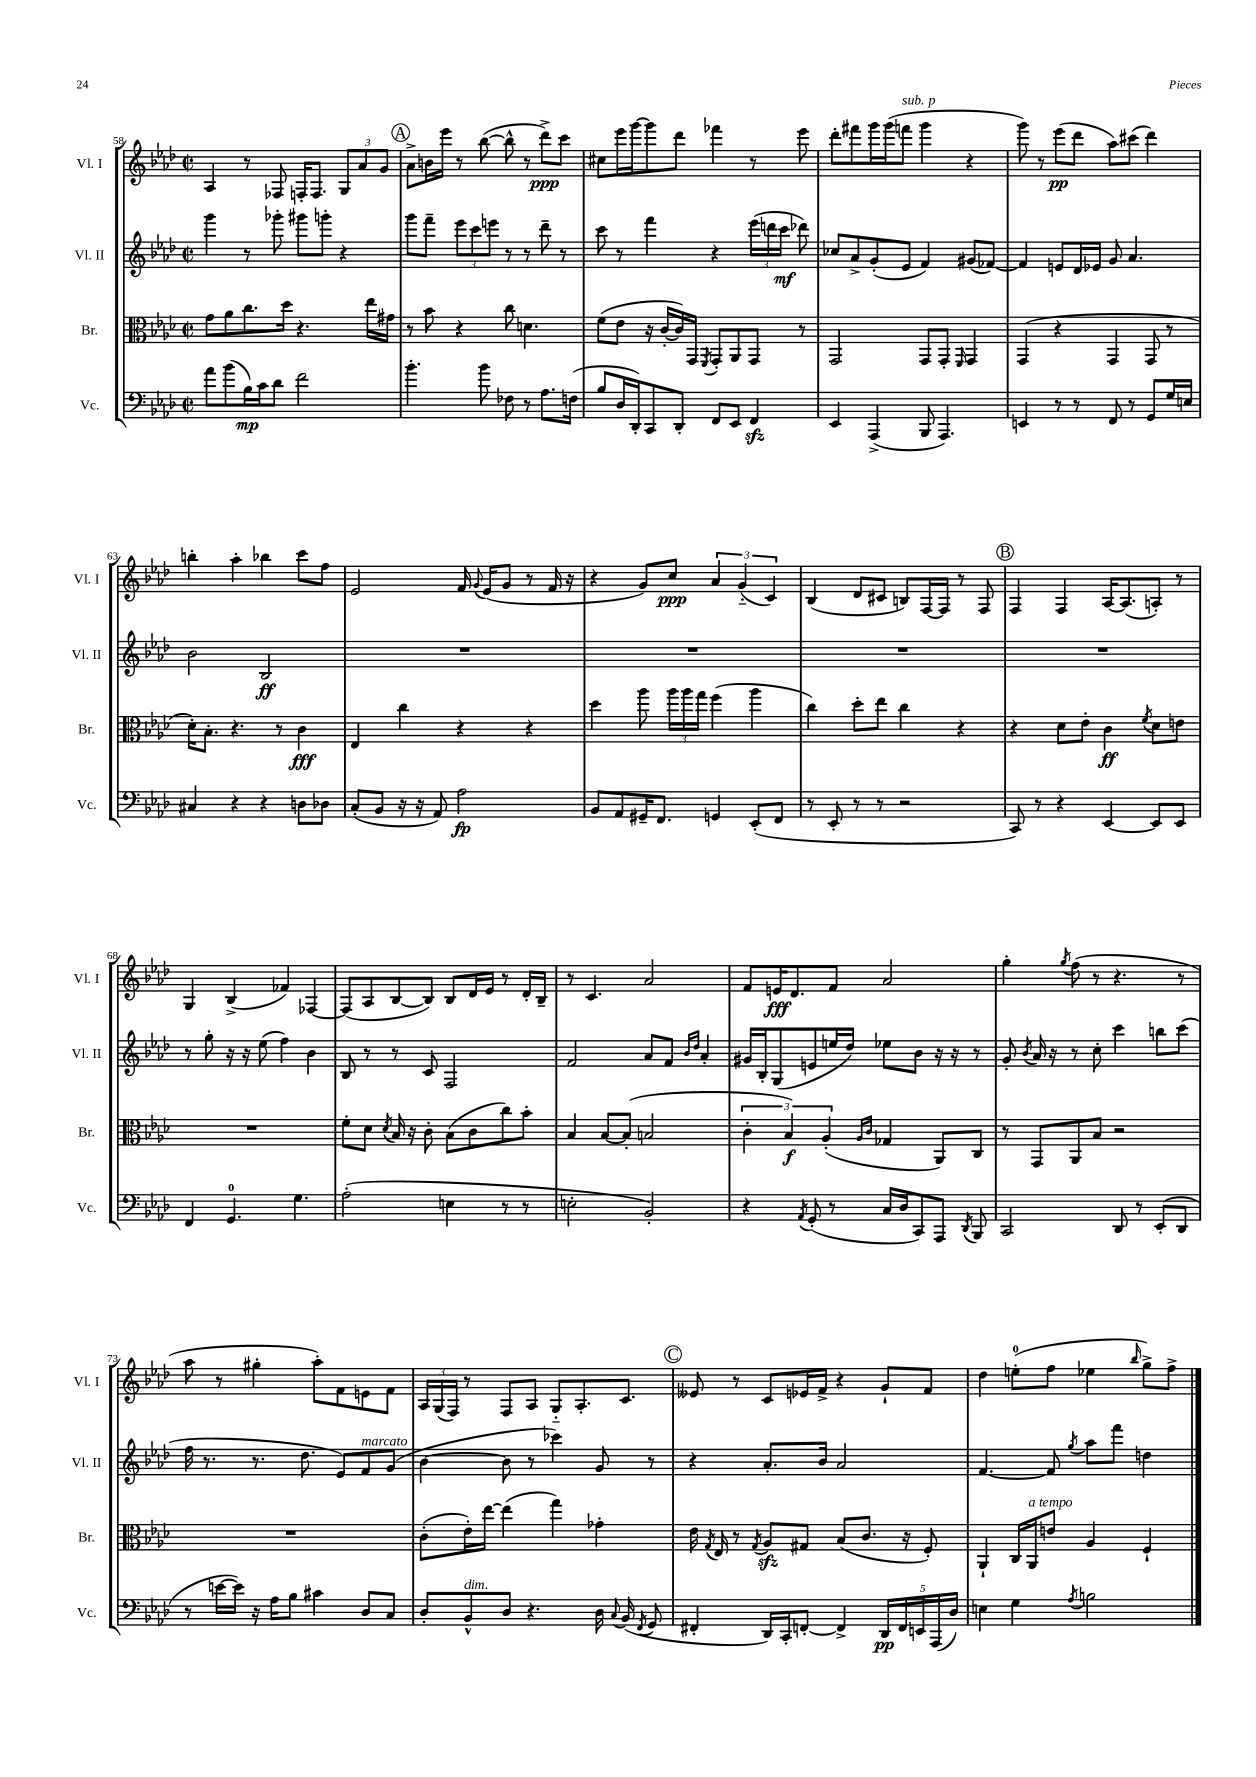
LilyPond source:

<<
\new StaffGroup <<
\new Staff = "s0" \with { instrumentName = "Vl. I" shortInstrumentName = "Vl. I" } {
    \clef treble \key aes \major \defaultTimeSignature \time 2/2
    \autoBeamOff aes4 r8 fes8 f16[-. f8.] \tuplet 3/2 { g8[ aes'8 g'8] } |
    \mark \markup { \circle "A" } aes'8[-> b'16 ees'''16] r8 bes''8~( bes''8-^ r8 des'''8[->\ppp) c'''8] |
    cis''8[ ees'''16 g'''16~ g'''8 des'''8] fes'''4 r8 ees'''8 |
    des'''8[-. fis'''8 g'''16 g'''16( f'''8]^\markup { \italic "sub. p" } g'''4 r4 |
    g'''8) r8 ees'''8[\pp( des'''8] aes''8[) cis'''8]( des'''4) |
    b''4-. aes''4-. bes''4 c'''8[ f''8] |
    ees'2 f'16 \appoggiatura { g'8 } ees'16[( g'8] r8 f'16 r16 |
    r4 g'8[) c''8]\ppp \tuplet 3/2 { aes'4 g'4-_( c'4) } |
    bes4( des'8[ cis'8] b8[) f16~ f16] r8 f8 |
    \mark \markup { \circle "B" } f4 f4 aes16[~ aes8.( a8]-.) r8 |
    g4 bes4->( fes'4) fes4~ |
    fes8[( aes8 bes8~ bes8]) bes8[ des'16 ees'16] r8 des'16[-. bes16]-- |
    r8 c'4. aes'2 |
    f'8[ e'16\fff des'8. f'8] aes'2 |
    g''4-. \acciaccatura { g''8 } f''8( r8 r4. r8 |
    aes''8 r8 gis''4-. aes''8[-.) f'8 e'8 f'8] |
    \tuplet 3/2 { aes16[ g16( f16]) } r8 f8[ aes8] g8[-_ aes8.-. c'8.] |
    \mark \markup { \circle "C" } eeses'8 r8 c'8[ ees'16 f'16]-> r4 g'8[-! f'8] |
    des''4 e''8[-0-.( f''8] ees''4 \grace { bes''16 } g''8[->) f''8]-> \bar "|." |
}
\new Staff = "s1" \with { instrumentName = "Vl. II" shortInstrumentName = "Vl. II" } {
    \clef treble \key aes \major \defaultTimeSignature \time 2/2
    \autoBeamOff g'''4 r8 ges'''8-. gis'''8[ g'''8]-. r4 |
    \mark \markup { \circle "A" } g'''8[ f'''8]-- \tuplet 3/2 { ees'''8[ c'''8 e'''8] } r8 r8 des'''8-- r8 |
    c'''8 r8 f'''4 r4 \tuplet 3/2 { ees'''16[( d'''16 c'''16]\mf } des'''8) |
    ces''8[ aes'8-> g'8-.( ees'8] f'4) gis'8[( fes'8]~) |
    fes'4 e'8[ des'16 ees'16] g'8 aes'4. |
    bes'2 bes2\ff |
    R1 |
    R1 |
    R1 |
    \mark \markup { \circle "B" } R1 |
    r8 g''8-. r16 r16 ees''8( f''4) bes'4 |
    bes8 r8 r8 c'8 f2 |
    f'2 aes'8[ f'8] \grace { bes'16[ des''16] } aes'4-. |
    gis'16[ bes16-. g8( e'8 e''16 des''16]) ees''8[ bes'8] r16 r16 r8 |
    g'8-. \acciaccatura { bes'8 } aes'16 r16 r8 c''8-. c'''4 b''8[ c'''8]( |
    f''16 r8. r8. des''8. ees'8[) f'8^\markup { \italic "marcato" } g'8]( |
    bes'4~ bes'8 r8 ces'''4) g'8 r8 |
    \mark \markup { \circle "C" } r4 aes'8.[-. bes'16] aes'2 |
    f'4.~ f'8 \acciaccatura { g''8 } aes''8[ f'''8] d''4 \bar "|." |
}
\new Staff = "s2" \with { instrumentName = "Br." shortInstrumentName = "Br." } {
    \clef alto \key aes \major \defaultTimeSignature \time 2/2
    \autoBeamOff g'8[ aes'8 c''8. des''16] r4. ees''16[ gis'16] |
    \mark \markup { \circle "A" } r8 bes'8 r4 c''8 d'4. |
    f'8[( ees'8] r16 c'16[~-. c'16) g,16] \acciaccatura { f,8 } g,8[-. aes,8 g,8] r8 |
    g,2 g,8[ g,8]-. \grace { f,16 } g,4 |
    g,4( r4 g,4 g,8 r8 |
    des'16[-.) bes8.]-. r4. r8 c'4\fff |
    ees4 c''4 r4 r4 |
    des''4 aes''8 \tuplet 3/2 { aes''16[ aes''16 g''16] } f''4( aes''4 |
    c''4) des''8[-. ees''8] c''4 r4 |
    \mark \markup { \circle "B" } r4 des'8[ ees'8]-. c'4\ff \acciaccatura { f'8 } des'8[ e'8] |
    R1 |
    f'8[-. des'8] \acciaccatura { des'8 } bes16 r16 c'8-. bes8[( c'8 c''8) bes'8]-. |
    bes4 bes8[~ bes8]-.( b2 |
    \tuplet 3/2 { c'4-. bes4\f) aes4-.( } \grace { aes16[ c'16] } ges4 aes,8[) c8] |
    r8 g,8[ aes,8 bes8] r2 |
    R1 |
    c'8[-.( ees'16-.) ees''16]~ ees''4( g''4) ges'4-. |
    \mark \markup { \circle "C" } ees'16 \acciaccatura { g8 } ees16 r8 \acciaccatura { g8 } aes8[\sfz gis8] bes8[( c'8.] r16 f8-.) |
    aes,4-! c16[ aes,16^\markup { \italic "a tempo" } e'8] aes4 f4-! \bar "|." |
}
\new Staff = "s3" \with { instrumentName = "Vc." shortInstrumentName = "Vc." } {
    \clef bass \key aes \major \defaultTimeSignature \time 2/2
    \autoBeamOff aes'8[ bes'8( bes16\mp) c'16 des'8] f'2 |
    \mark \markup { \circle "A" } bes'4.-. bes'8 fes8 r8 aes8.[ f16]( |
    bes8[ des16 des,16-.) c,8 des,8]-. f,8[ ees,8] f,4\sfz |
    ees,4 aes,,4->( bes,,8 aes,,4.) |
    e,4 r8 r8 f,8 r8 g,8[ g16 e16] |
    cis4 r4 r4 d8[ des8] |
    c8[-.( bes,8] r16 r16 aes,8) aes2\fp |
    bes,8[ aes,8 gis,16-- f,8.] g,4 ees,8[-.( f,8] |
    r8 ees,8-. r8 r8 r2 |
    \mark \markup { \circle "B" } c,8) r8 r4 ees,4~ ees,8[ ees,8] |
    f,4 g,4.-0 g4. |
    aes2-.( e4 r8 r8 |
    e2-. bes,2-.) |
    r4 \acciaccatura { aes,8 } g,8-.( r8 c16[ des16 c,8) aes,,8] \acciaccatura { des,8 } bes,,8 |
    c,2 des,8 r8 ees,8[-.( des,8] |
    r8 e'16[~ e'16]) r16 aes16[ bes8] cis'4 des8[ c8] |
    des8[-. bes,8-^^\markup { \italic "dim." } des8] r4. des16 \appoggiatura { c8 } bes,16( \acciaccatura { f,8 } g,8 |
    \mark \markup { \circle "C" } fis,4-. des,16[) c,16-. f,8]~-. f,4-> \tuplet 5/4 { des,16[\pp f,16 e,16 aes,,16( des16]) } |
    e4 g4 \acciaccatura { aes8 } b2 \bar "|." |
}
>>
>>
\layout { \context { \Score currentBarNumber = #58 } }
